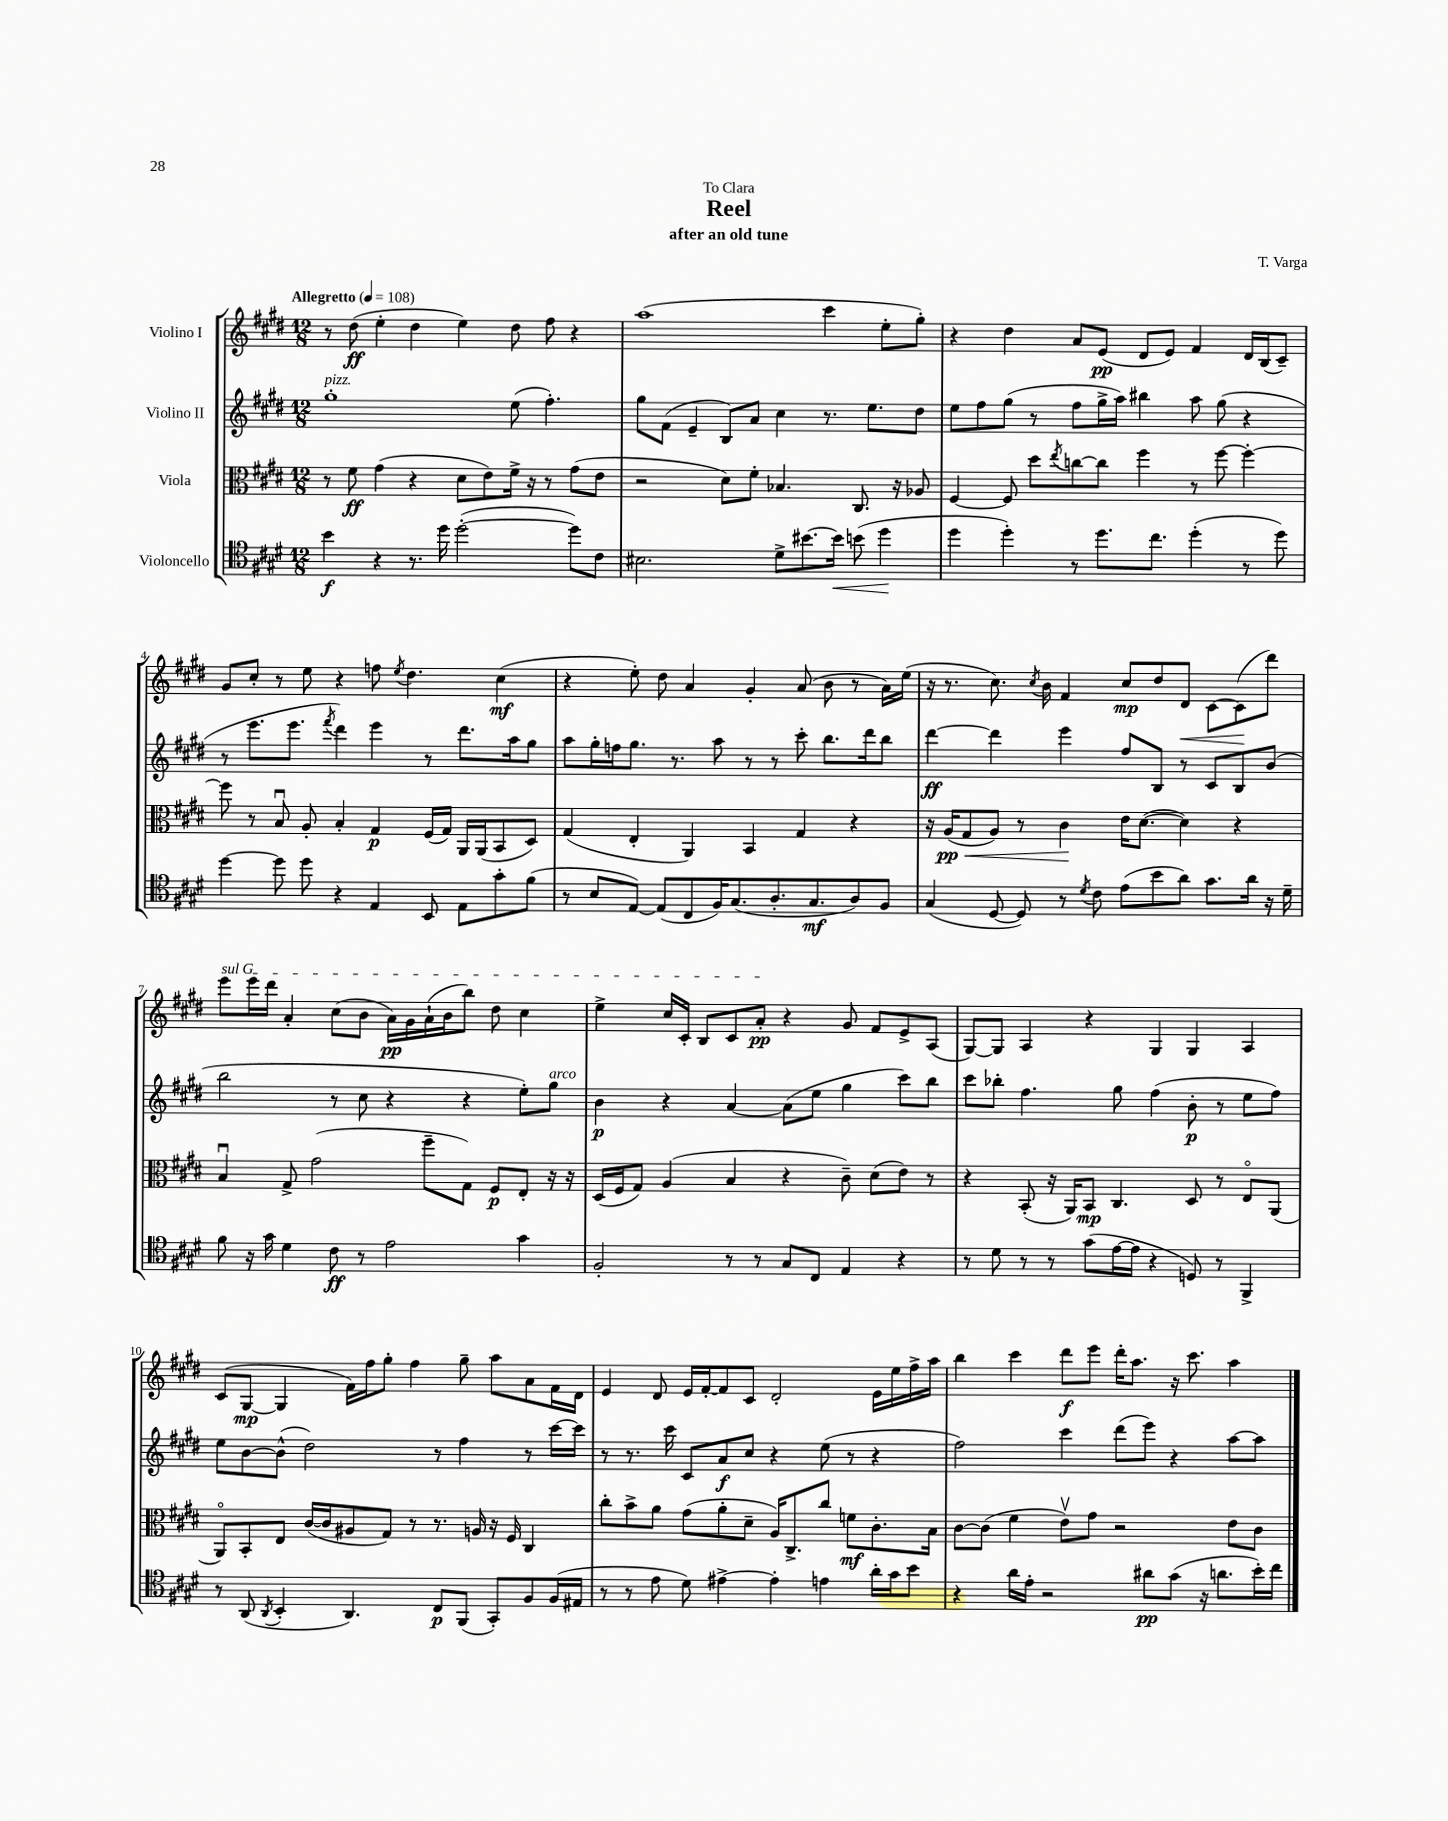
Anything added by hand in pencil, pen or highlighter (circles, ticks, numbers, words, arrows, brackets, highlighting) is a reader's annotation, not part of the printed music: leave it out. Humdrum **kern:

**kern	**kern	**kern	**kern
*staff4	*staff3	*staff2	*staff1
*clefC4	*clefC3	*clefG2	*clefG2
*k[f#c#g#d#]	*k[f#c#g#d#]	*k[f#c#g#d#]	*k[f#c#g#d#]
*M12/8	*M12/8	*M12/8	*M12/8
*MM108	*MM108	*MM108	*MM108
4b	8r	1gg#'	8r
.	8f#	.	(8dd#
4r	(4g#	.	4ee'
8.r	4r	.	4dd#
16dd#	.	.	.
([2dd#'	8d#	.	4ee)
.	8e)	.	.
.	16f#^	(8ee	8dd#
.	16r	.	.
.	8r	4.ff#')	8ff#
8dd#])	(8g#	.	4r
8c#	8e	.	.
=	=	=	=
2.B#	2r	8gg#	(1aa
.	.	(8f#	.
.	.	4e~	.
.	8d#)	8B)	.
.	8f#'	8a	.
8d#^	4.B-	4cc#	.
[8.b#	.	.	.
.	.	8.r	4ccc#
16b#]	.	.	.
(8b	8.C#	.	.
.	.	8.ee	.
4dd#	.	.	8ee'
.	16r	.	.
.	8A-	8dd#	8gg#')
=	=	=	=
4dd#	[4F#	8ee	4r
.	.	8ff#	.
4dd#')	8F#]	(8gg#	4dd#
.	8dd#	8r	.
.	8qee	.	.
8r	[8cc	8ff#	8a
8.dd#	8cc]	16gg#^	(8e
.	.	16aa)	.
.	4ff#	4bb#	8d#
8.cc#	.	.	.
.	.	.	8e)
(4dd#'	8r	8aa	4f#
.	[8ff#	(8gg#	.
8r	4ff#'_	4r	16d#
.	.	.	(16B
8dd#)	.	.	8c#~)
=	=	=	=
[4dd#	8ff#]	8r	8g#
.	8r	8.eee	8cc#'
8dd#]	8Bu	.	8r
.	.	8.eee	.
8dd#	8A'	.	8ee
.	.	8qfff#	.
4r	4B'	4ddd#)	4r
4E	4G#	4eee	8ff
.	.	.	8qee
.	.	.	4.dd#
8BB	(16F#	8r	.
.	16G#)	.	.
8E	16AA	8.ddd#	.
.	(16AA	.	.
8g#'	8BB	.	(4cc#
.	.	16aa	.
(8f#	8D#)	8gg#	.
=	=	=	=
8r	(4G#	8aa	4r
8B	.	16gg#'	.
.	.	16ff	.
[8E)	4E'	8.gg#	8ee')
(8E]	.	.	8dd#
.	.	8.r	.
8C#	4AA)	.	4a
16F#)	.	8aa	.
(8.G#	.	.	.
.	4BB	8r	4g#'
8.A'	.	8r	.
.	4G#	8ccc#'	(8a
8.G#	.	.	.
.	.	8.bb	8b
8A)	4r	.	8r
.	.	16ddd#	.
8F#	.	8bb	16a)
.	.	.	(16ee
=	=	=	=
(4G#	16r	[4ddd#	16r
.	(16A	.	8.r
.	8G#	.	.
[8D#	8A)	4ddd#]	8.cc#)
8D#])	8r	.	.
.	.	.	8qcc#
.	.	.	16b
8r	4c#	4eee	4f#
8qd#	.	.	.
8c#	.	.	.
(8e	16e	8ff#	8cc#
.	([8.d#	.	.
8b	.	8B	8dd#
8a)	4d#])	8r	8d#
8.g#	.	8c#	[8c#
.	4r	8B	(8c#]
16a	.	.	.
16r	.	(8b	8ddd#)
16d#~	.	.	.
=	=	=	=
8f#	4Bu	2bb	8eee
16r	.	.	16eee
16g#	.	.	16ddd#
4d#	8G#^	.	4a'
.	(2g#	.	.
8c#	.	8r	(8cc#
8r	.	8cc#	8b
2e	.	4r	16a)
.	.	.	16g#
.	8ff#~	.	(16a`
.	.	.	16b
.	8G#)	4r	8bb)
.	8F#	.	8dd#
4g#	8E'	8ee')	4cc#
.	16r	8gg#	.
.	16r	.	.
=	=	=	=
2F#'	(16D#	4b	4ee^
.	16F#	.	.
.	8G#)	.	.
.	(4A	4r	16cc#
.	.	.	16c#'
.	.	.	8B
8r	4B	[4a	8c#
8r	.	.	8a'
8G#	4r	(8a]	4r
8C#	.	8ee	.
4E	8c#~)	4gg#	8g#
.	(8d#	.	8f#
4r	8e)	8ccc#)	8e^
.	8r	8bb	(8A
=	=	=	=
8r	4r	8ccc#	[8G#)
8d#	.	8bb-'	8G#]
8r	(8BB'	4.ff#	4A
8r	16r	.	.
.	16AA)	.	.
(8g#	8BB	.	4r
[16e	4.C#	8gg#	.
16e]	.	.	.
4r	.	(4ff#	4G#
8D)	8D#	8b'	4G#
8r	8r	8r	.
4FF#^	8Eo	8ee	4A
.	(8AA	8ff#)	.
=	=	=	=
8r	8AAo)	8ee	(8c#
(8AA	8BB'	[8b	[8G#
8qAA	.	.	.
4BB'	8E	(8b^^]	4G#]
.	([16c#	2dd#)	.
.	16c#]	.	.
4.AA)	8A#	.	16f#)
.	.	.	16ff#
.	8G#)	.	8gg#'
.	8r	.	4ff#
8C#	8.r	8r	.
(8FF#	.	4ff#	8gg#~
.	16A	.	.
8GG#')	16r	.	8aa
.	16F#	.	.
8F#	4C#	8r	8a
(16F#	.	[16ccc#	16f#
16E#	.	16ccc#]	16d#
=	=	=	=
8r	8cc#'	8r	4e
8r	8b^	8.r	.
8e	8a	.	8d#
.	.	16ccc#	.
8d#)	(8g#	8c#	16e
.	.	.	[16f#'
[4e#^	8a'	8a	8f#]
.	8d#~	8cc#	8c#
4e#']	16A)	4r	2d#'
.	8.C#^	.	.
4e	8cc#	(8ee	.
.	8f	8r	.
16a'	8.c#'	4r	16e
16g#	.	.	16ee
8b	.	.	16ff#^
.	16B	.	16aa
=	=	=	=
4r	[8c#	2ff#)	4bb
.	(8c#]	.	.
16a	4f#	.	4ccc#
16e'	.	.	.
2r	.	.	.
.	8ev)	4ccc#	8ddd#
.	8g#	.	8eee
.	2r	(8ddd#	16ddd#'
.	.	.	8.aa
8a#	.	8eee)	.
(8g#	.	4r	16r
.	.	.	8.ccc#
16r	.	.	.
8.a	.	.	.
.	8e	[8aa	4aa
16b')	8c#	8aa]	.
16cc#	.	.	.
==	==	==	==
*-	*-	*-	*-
